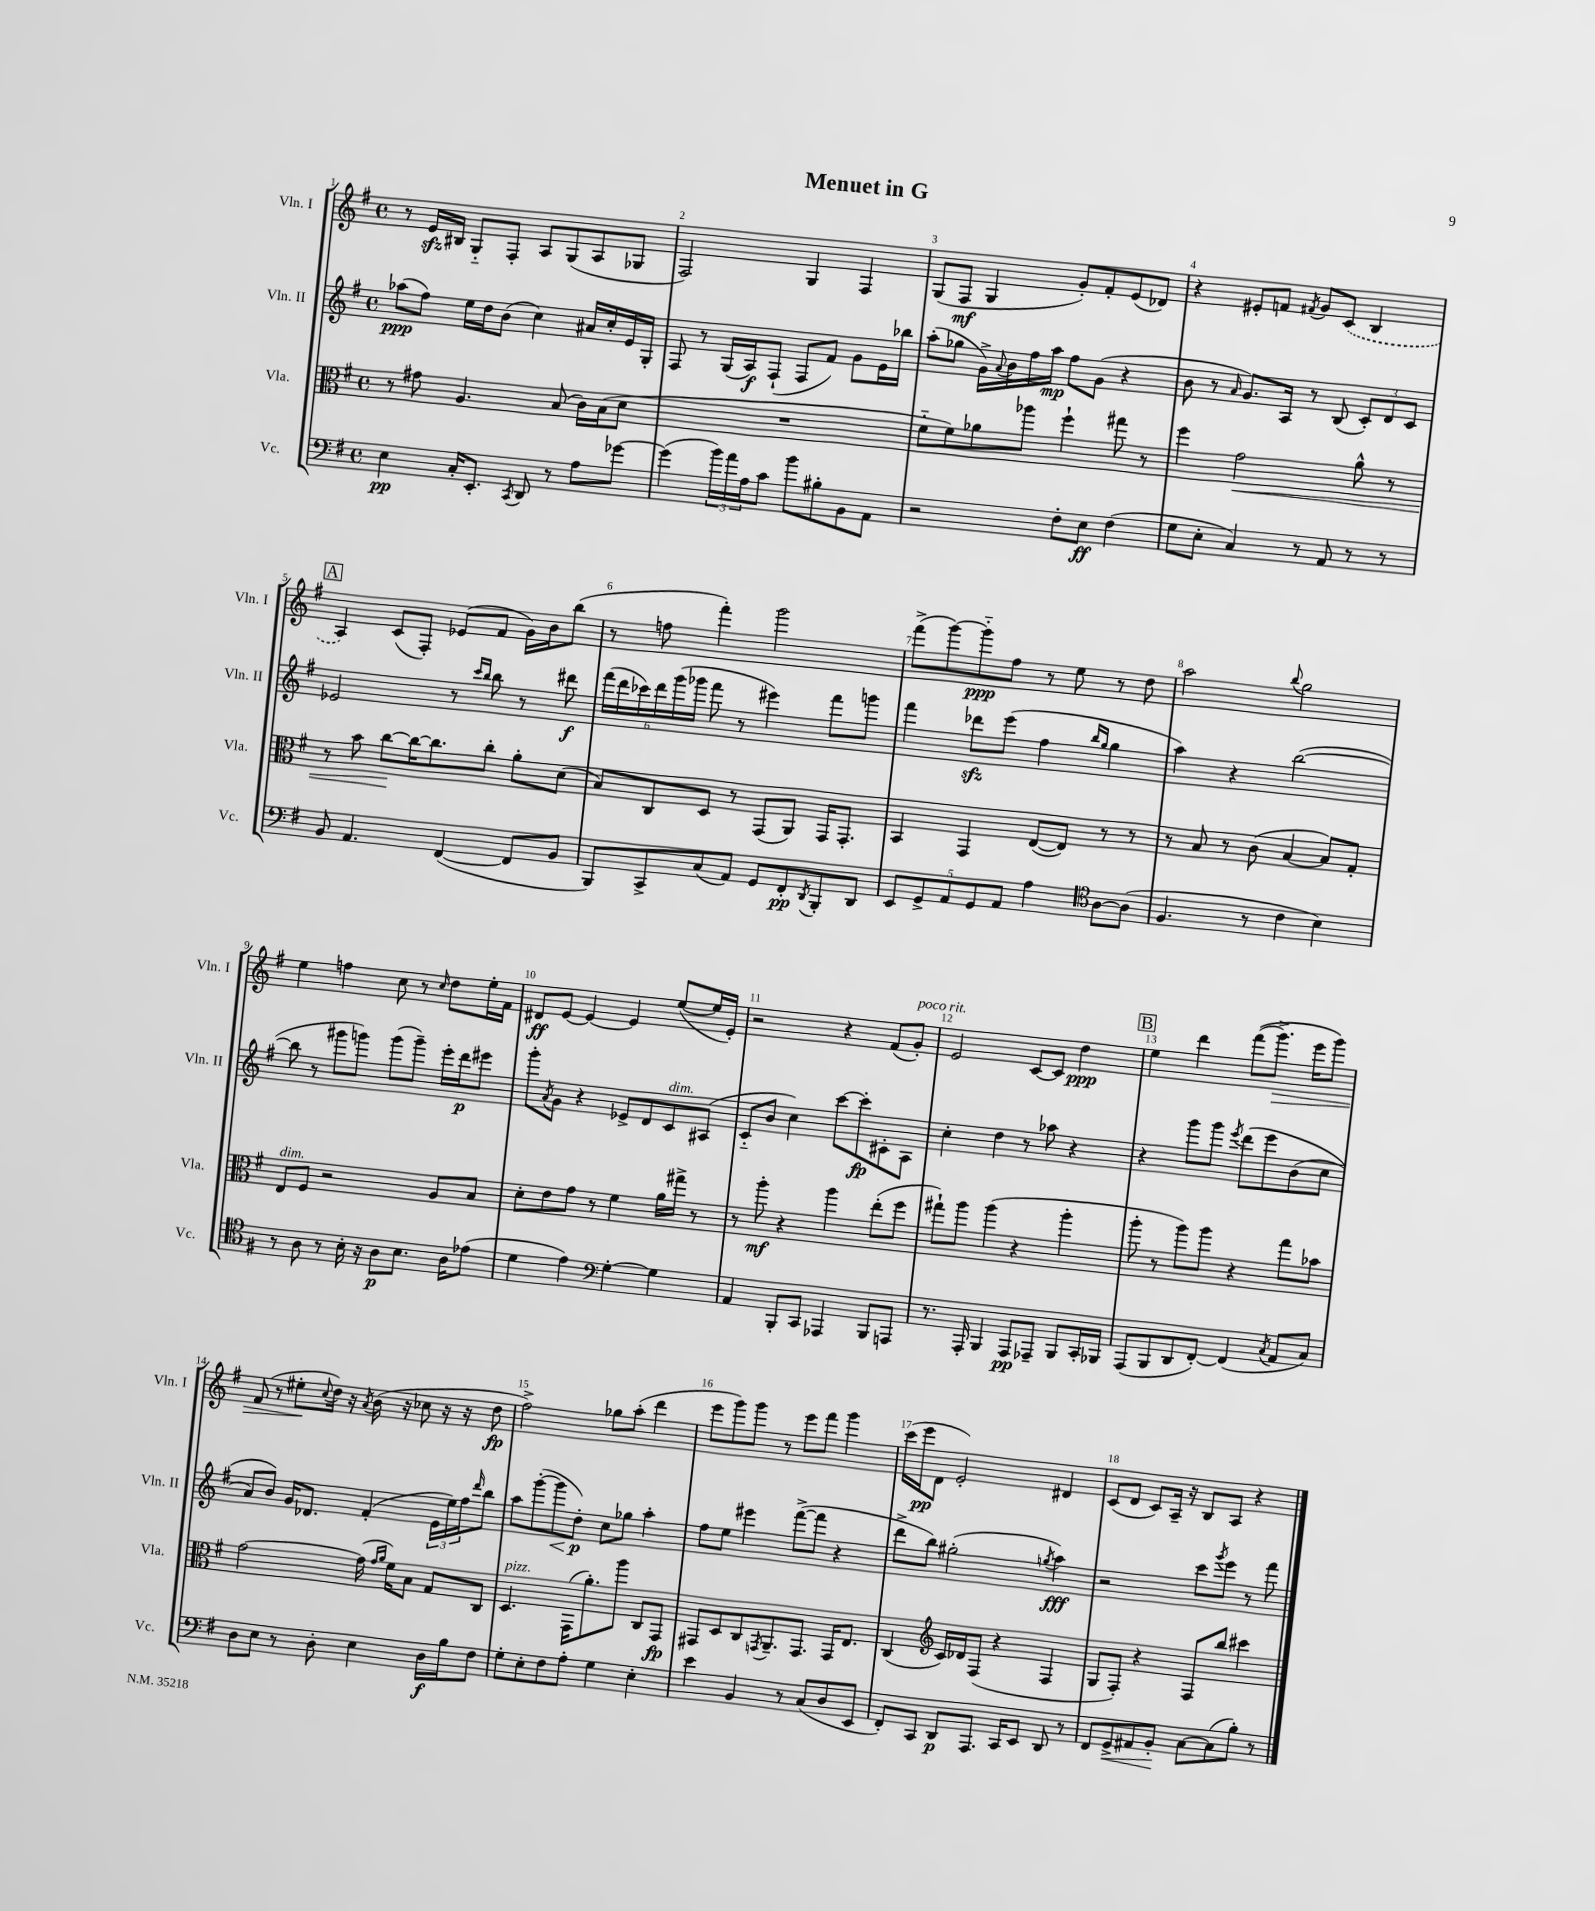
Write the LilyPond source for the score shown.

\header { title = "Menuet in G" }
<<
\new StaffGroup <<
\new Staff = "s0" \with { instrumentName = "Vln. I" shortInstrumentName = "Vln. I" } {
    \clef treble \key g \major \defaultTimeSignature \time 4/4
    r8 e'16\sfz bis16 g8-_ fis8-. a8 g8( a8 ges8 |
    fis2) g4 fis4 |
    g8( fis8\mf g4 g'8-.) fis'8-. e'8( des'8) |
    r4 eis'8-. f'8 \acciaccatura { fis'8 } g'8 \once \slurDashed c'8( b4 |
    \mark \markup { \box "A" } a4) c'8( fis8-.) ees'8( fis'8 g'16) b'16 b''8( |
    r8 f''8 fis'''4-.) g'''2 |
    fis'''8->( g'''8~) g'''8-_\ppp fis''8 r8 e''8 r8 d''8 |
    a''2 \appoggiatura { b''8 } g''2 |
    e''4 f''4 c''8 r8 \grace { c''16 } d''8 e''16-. fis'16 |
    dis'8\ff e'8~ e'4~ e'4 e''8~( e''16 e'16-.) |
    r2 r4 fis'8( g'8-.^\markup { \italic "poco rit." }) |
    e'2 c'8~ c'8 d''4\ppp |
    \mark \markup { \box "B" } e''4 d'''4 fis'''8(\( g'''8.->\>) e'''16 g'''8\) |
    fis'8( r8 eis''8-.\! \appoggiatura { c''8 } d''16) r16 \acciaccatura { a'8 } b'16( r16 ces''8 r16 r16 d''8\fp |
    fis''2->) ges''8 a''8-.( d'''4 |
    e'''8 g'''8) g'''8 r8 e'''8 fis'''8 g'''4 |
    c'''16( e'''16\pp d'8 e'2-.) dis'4 |
    c'8( d'8 c'8) a16-- r16 b8 a8 r4 \bar "|." |
}
\new Staff = "s1" \with { instrumentName = "Vln. II" shortInstrumentName = "Vln. II" } {
    \clef treble \key g \major \defaultTimeSignature \time 4/4
    aes''8\ppp( fis''8) e''16 d''16 b'8( c''4) ais'16 c''16-. e'16 g16-. |
    fis8 r8 g16( a16\f) fis8-!( fis8 fis'8) g'8 e'16 bes''16 |
    a''8-.( ges''8 g'16->) \appoggiatura { a'8 } b'16 fis''16 a''16\mp fis''8 g'8( r4 |
    b'8 r8 \grace { a'16 } g'8.) a16 r8 b8( \tuplet 3/2 { c'8-.) d'8 c'8 } |
    \mark \markup { \box "A" } ees'2 r8 \grace { c'''16 b''16 } b''8 r8 dis'''8\f |
    \tuplet 6/4 { fis'''16( d'''16 ces'''16) d'''16 g'''16( ges'''16 } fis'''8 r8 eis'''4) fis'''8 g'''8 |
    fis'''4 des'''8\sfz e'''8( fis''4 \grace { b''16 g''16 } g''4 |
    a''4) r4 b''2~( |
    b''8 r8 gis'''8 g'''8) g'''8( g'''8--) e'''16-. d'''16\p eis'''8 |
    g'''8-. \acciaccatura { a'8 } g'8 r4 ees'8-> d'8 c'8^\markup { \italic "dim." } ais8( |
    c'8-_ b'8 c''4) c'''8~ c'''8-.\fp cis'8-. a8 |
    c''4-. d''4 r8 aes''8 r4 |
    \mark \markup { \box "B" } r4 g'''8 g'''8 \acciaccatura { e'''8 } d'''8\( e'''8 b'8( c''8 |
    a'8) b'8\) g'16 des'8. fis'4-.( \tuplet 3/2 { e'16 e''16) fis''16 } \grace { d'''16 } b''8 |
    a''8 g'''8~-.( g'''8\< d''8-.\p\!) c''8 ges''8 a''4-. |
    fis''8 e''8 eis'''4 fis'''8~->( fis'''8 r4 |
    d'''8-> b''8) gis''2-.( \acciaccatura { g''8 } a''4\fff) |
    r2 c'''8 \acciaccatura { g'''8 } e'''8 r8 fis'''8 \bar "|." |
}
\new Staff = "s2" \with { instrumentName = "Vla." shortInstrumentName = "Vla." } {
    \clef alto \key g \major \defaultTimeSignature \time 4/4
    r8 gis'8 a4. b8( c'16) b16( d'8 |
    R1 |
    fis'8-_ fis'8) aes'8 aes''8 fis''4-! gis''8 r8 |
    fis''4 g'2\< a'8-^ r8 |
    \mark \markup { \box "A" } r8 b'8 c''8~\! c''16~ c''8. c''8-. a'8-. d'8( |
    b8) c8 d8 r8 g,8( a,8) g,16 g,8.-. |
    b,4 g,4 e8~( e8) r8 r8 |
    r8 b8 r8 c'8( b4~ b8) g8-. |
    e8^\markup { \italic "dim." } fis8 r2 a8 b8 |
    d'8-. e'8 g'8 r8 fis'4 a'16 gis''16-> r8 |
    r8 a''8-.\mf r4 a''4 e''8-.( fis''8 |
    gis''8-!) a''8 a''4( r4 a''4-. |
    \mark \markup { \box "B" } a''8-. r8 a''8) a''8 r4 g''8 bes'8 |
    g'2~ g'16( \grace { g'16 a'16 } fis'16) b8 g8 c8 |
    d4.^\markup { \italic "pizz." } g,16( a'8.-.) a''8 c8 g,8\fp |
    gis,8 d8 c8 \acciaccatura { g,8 } a,8.-- g,8. g,16 e8. |
    c4( \clef treble c'16) des'16 fis8( r4 fis4 |
    g8 fis8-.) r4 fis8 b''8 cis'''4 \bar "|." |
}
\new Staff = "s3" \with { instrumentName = "Vc." shortInstrumentName = "Vc." } {
    \clef bass \key g \major \defaultTimeSignature \time 4/4
    e4\pp c16-. e,8.-. \acciaccatura { c,8 } d,8 r8 a8 ges'8~ |
    ges'4( \tuplet 3/2 { b'16) a'16 a16 } c'8 b'8 bis8-. b,8 a,8 |
    r2 fis8-. e8\ff fis4( |
    g8 e8-. c4) r8 a,8 r8 r8 |
    \mark \markup { \box "A" } b,8 a,4. fis,4~( fis,8 b,8 |
    b,,8) c,8-> c8( a,8) g,8 fis,8-.\pp \acciaccatura { d,8 } b,,8-. d,8 |
    \tuplet 5/4 { e,8 g,8-> a,8 g,8 a,8 } a4 \clef tenor a8~ a8( |
    fis4. r8 c'4 b4) |
    r8 a8 r8 b16-. r16 a8\p b8. a16 ees'8( |
    d'4 e'4) \clef bass g4~-. g4 |
    a,4 b,,8-. c,8 aes,,4 b,,8 a,,8 |
    r8. a,,16-. b,,4 a,,8\pp aes,,8-- b,,8 c,16-. bes,,16 |
    \mark \markup { \box "B" } a,,8( b,,8 d,8 fis,8~-.) fis,4( \acciaccatura { c8 } a,8 c8) |
    d8 e8 r8 d8-. e4 d16\f b16 fis8 |
    g8-. e8-. fis8 a8-. g4 e4-. |
    e'4 b,4 r8 c8( d8 e,8 |
    fis,8-.) c,8 d,8\p a,,8. c,16 e,8 d,8 r8 |
    fis,8 g,8->\< ais,8 b,8-.\! c8~ c8( b8-.) r8 \bar "|." |
}
>>
>>
\layout { \context { \Score \override BarNumber.break-visibility = ##(#f #t #t) barNumberVisibility = #all-bar-numbers-visible } }
